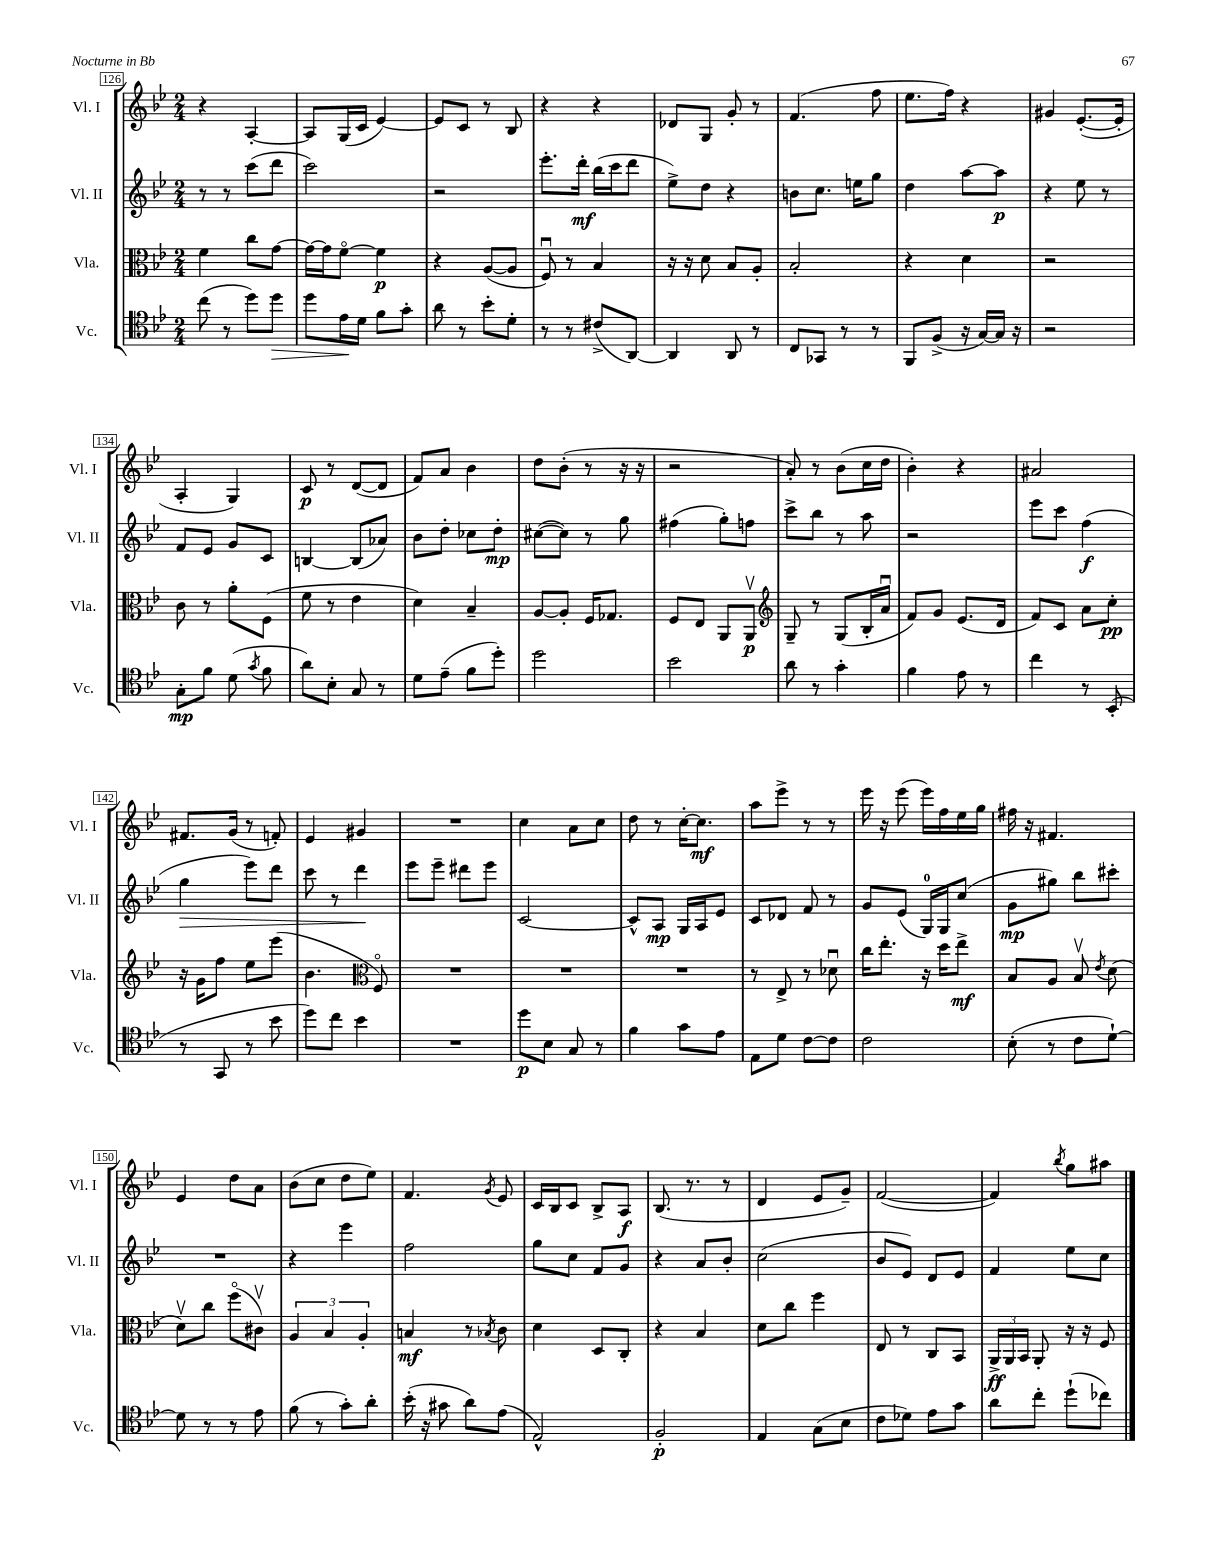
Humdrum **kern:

**kern	**dynam	**kern	**dynam	**kern	**dynam	**kern	**dynam
*part4	*part4	*part3	*part3	*part2	*part2	*part1	*part1
*staff4	*staff4	*staff3	*staff3	*staff2	*staff2	*staff1	*staff1
*I"Vc.	*	*I"Vla.	*	*I"Vl. II	*	*I"Vl. I	*
*I'Vc.	*	*I'Vla.	*	*I'Vl. II	*	*I'Vl. I	*
*clefC4	*	*clefC3	*	*clefG2	*	*clefG2	*
*k[b-e-]	*	*k[b-e-]	*	*k[b-e-]	*	*k[b-e-]	*
*M2/4	*	*M2/4	*	*M2/4	*	*M2/4	*
=126	=126	=126	=126	=126	=126	=126	=126
(8cc\	.	4f\	.	8r	.	4r	.
8r	.	.	.	8r	.	.	.
8dd\L)	.	8cc\L	.	(8ccc\L	.	[4A'/	.
!	!LO:HP:b	!	!	!	!	!	!
8dd\J	>	[8g\J	.	8ddd\J	.	.	.
=127	=127	=127	=127	=127	=127	=127	=127
8dd\L	.	16g\LL_	.	2ccc\)	.	8A/L]	.
.	.	16g\J]	.	.	.	.	.
16e-\L	.	[8f\J	.	.	.	(16G/L	.
16d\JJ	]	.	.	.	.	16c/JJ	.
8f\L	.	4f\]	p	.	.	[4e-/)	.
8g'\J	.	.	.	.	.	.	.
=128	=128	=128	=128	=128	=128	=128	=128
8a\	.	4r	.	2r	.	8e-/L]	.
8r	.	.	.	.	.	8c/J	.
8b-'\L	.	([8A/L	.	.	.	8r	.
8d'\J	.	8A/J]	.	.	.	8B-/	.
=129	=129	=129	=129	=129	=129	=129	=129
8r	.	8Fu/)	.	8.eee-'\L	.	4r	.
8r	.	8r	.	.	.	.	.
.	.	.	.	16ddd'\Jk	mf	.	.
(8c#X^/L	.	4B-/	.	(16bb-\LL	.	4r	.
.	.	.	.	16ccc\J	.	.	.
[8AA/J)	.	.	.	8ddd\J	.	.	.
=130	=130	=130	=130	=130	=130	=130	=130
4AA/]	.	16r	.	8ee-^\L)	.	8d-X/L	.
.	.	16r	.	.	.	.	.
.	.	8d\	.	8dd\J	.	8G/J	.
8AA/	.	8B-/L	.	4r	.	8g'/	.
8r	.	8A'/J	.	.	.	8r	.
=131	=131	=131	=131	=131	=131	=131	=131
8C/L	.	2B-'/	.	8bn\L	.	(4.f/	.
8GG-X/J	.	.	.	8.cc\J	.	.	.
8r	.	.	.	.	.	.	.
.	.	.	.	16een\KL	.	.	.
8r	.	.	.	8gg\J	.	8ff\	.
=132	=132	=132	=132	=132	=132	=132	=132
8FF/L	.	4r	.	4dd\	.	8.ee-\L	.
(8F^/J	.	.	.	.	.	.	.
.	.	.	.	.	.	16ff\Jk)	.
16r	.	4d\	.	[8aa\L	.	4r	.
[16G/LL)	.	.	.	.	.	.	.
16G/JJ]	.	.	.	8aa\J]	p	.	.
16r	.	.	.	.	.	.	.
=133	=133	=133	=133	=133	=133	=133	=133
2r	.	2r	.	4r	.	4g#X/	.
.	.	.	.	8ee-\	.	([8.e-'/L	.
.	.	.	.	8r	.	.	.
.	.	.	.	.	.	16e-'/Jk]	.
!!LO:LB:g=z
=134	=134	=134	=134	=134	=134	=134	=134
8G'\L	mp	8c\	.	8f/L	.	4A'/	.
8f\J	.	8r	.	8e-/J	.	.	.
(8d\	.	8a'\L	.	8g/L	.	4G/)	.
8qg/	.	.	.	.	.	.	.
8f\	.	(8F\J	.	8c/J	.	.	.
=135	=135	=135	=135	=135	=135	=135	=135
8a\L)	.	8f\	.	[4Bn/	.	8c/	p
8B-'\J	.	8r	.	.	.	8r	.
8G/	.	4e-\	.	(8B/L]	.	([8d/L	.
8r	.	.	.	8a-X/J)	.	8d/J]	.
=136	=136	=136	=136	=136	=136	=136	=136
8d\L	.	4d\)	.	8b-\L	.	8f/L)	.
(8e-~\J	.	.	.	8dd'\J	.	8a/J	.
8f\L	.	4B-~/	.	8cc-X\L	.	4b-\	.
8dd'\J)	.	.	.	8dd'\J	mp	.	.
=137	=137	=137	=137	=137	=137	=137	=137
2dd\	.	[8A/L	.	([8cc#X\L	.	8dd\L	.
.	.	8A'/J]	.	8cc#\J])	.	(8b-'\J	.
.	.	16F/KL	.	8r	.	8r	.
.	.	8.G-X/J	.	.	.	.	.
.	.	.	.	8gg\	.	16r	.
.	.	.	.	.	.	16r	.
=138	=138	=138	=138	=138	=138	=138	=138
2b-\	.	8F/L	.	(4ff#X\	.	2r	.
.	.	8E-/J	.	.	.	.	.
.	.	8AA/L	.	8gg'\L)	.	.	.
.	.	8AAv/J	p	8ffn\J	.	.	.
=139	=139	=139	=139	=139	=139	=139	=139
*	*	*clefG2	*	*	*	*	*
8a\	.	8G~/	.	8ccc^\L	.	8a'/)	.
8r	.	8r	.	8bb-\J	.	8r	.
4g'\	.	(8G/L	.	8r	.	(8b-\L	.
.	.	16B-'/L	.	8aa\	.	16cc\L	.
.	.	16au/JJ	.	.	.	16dd\JJ	.
=140	=140	=140	=140	=140	=140	=140	=140
4f\	.	8f/L)	.	2r	.	4b-'\)	.
.	.	8g/J	.	.	.	.	.
8e-\	.	(8.e-/L	.	.	.	4r	.
8r	.	.	.	.	.	.	.
.	.	16d/Jk	.	.	.	.	.
=141	=141	=141	=141	=141	=141	=141	=141
4cc\	.	8f/L)	.	8eee-\L	.	2a#X/	.
.	.	8c/J	.	8ccc\J	.	.	.
8r	.	8a\L	.	(4ff\	f	.	.
(8BB-'/	.	8cc'\J	pp	.	.	.	.
!!LO:LB:g=z
=142	=142	=142	=142	=142	=142	=142	=142
!	!	!	!	!	!LO:HP:b	!	!
8r	.	16r	.	4gg\	>	8.f#X/L	.
.	.	16g\KL	.	.	.	.	.
8GG/	.	8ff\J	.	.	.	.	.
.	.	.	.	.	.	(16g/Jk	.
8r	.	8ee-\L	.	8eee-\L)	.	8r	.
8b-\	.	(8eee-\J	.	8ddd\J	.	8fn'/)	.
=143	=143	=143	=143	=143	=143	=143	=143
8dd\L)	.	4.b-\	.	8ccc\	.	4e-/	.
8cc\J	.	.	.	8r	.	.	.
4b-\	.	.	.	4ddd\	.	4g#X/	.
*	*	*clefC3	*	*	*	*	*
.	.	8F/)	.	.	.	.	.
.	.	.	.	.	]	.	.
=144	=144	=144	=144	=144	=144	=144	=144
2r	.	2r	.	8eee-\L	.	2r	.
.	.	.	.	8eee-~\J	.	.	.
.	.	.	.	8ddd#X\L	.	.	.
.	.	.	.	8eee-\J	.	.	.
=145	=145	=145	=145	=145	=145	=145	=145
8dd\L	p	2r	.	[2c/	.	4cc\	.
8B-\J	.	.	.	.	.	.	.
8G/	.	.	.	.	.	8a\L	.
8r	.	.	.	.	.	8cc\J	.
=146	=146	=146	=146	=146	=146	=146	=146
4f\	.	2r	.	8c^^/L]	.	8dd\	.
.	.	.	.	8A/J	mp	8r	.
8g\L	.	.	.	16G/LL	.	[16cc'\KL	.
.	.	.	.	16A/J	.	8.cc\J]	mf
8e-\J	.	.	.	8e-/J	.	.	.
=147	=147	=147	=147	=147	=147	=147	=147
8E-\L	.	8r	.	8c/L	.	8aa\L	.
8d\J	.	8E-^/	.	8d-X/J	.	8eee-^\J	.
[8c\L	.	8r	.	8f/	.	8r	.
8c\J]	.	8d-Xu\	.	8r	.	8r	.
=148	=148	=148	=148	=148	=148	=148	=148
2c\	.	16cc\KL	.	8g/L	.	16eee-\	.
.	.	8.ee-'\J	.	.	.	16r	.
.	.	.	.	(8e-/J	.	(8eee-\	.
.	.	16r	.	16G/LL)	.	16eee-\LL)	.
.	.	16dd\KL	.	16G/J	.	16ff\	.
.	.	8ee-^\J	mf	(8cc/J	.	16ee-\	.
.	.	.	.	.	.	16gg\JJ	.
=149	=149	=149	=149	=149	=149	=149	=149
(8B-'\	.	8B-/L	.	8g\L	mp	16ff#X\	.
.	.	.	.	.	.	16r	.
8r	.	8A/J	.	8gg#X\J)	.	4.f#X/	.
8c\L	.	8B-v/	.	8bb-\L	.	.	.
.	.	8qe-/	.	.	.	.	.
[8d`\J)	.	(8d\	.	8ccc#X'\J	.	.	.
!!LO:LB:g=z
=150	=150	=150	=150	=150	=150	=150	=150
8d\]	.	8dv\L)	.	2r	.	4e-/	.
8r	.	8cc\J	.	.	.	.	.
8r	.	(8ff\L	.	.	.	8dd\L	.
8e-\	.	8c#Xv\J)	.	.	.	8a\J	.
=151	=151	=151	=151	=151	=151	=151	=151
(8f\	.	6A/	.	4r	.	(8b-\L	.
8r	.	.	.	.	.	8cc\J	.
.	.	6B-/	.	.	.	.	.
8g'\L)	.	.	.	4eee-\	.	8dd\L	.
.	.	6A'/	.	.	.	.	.
8a'\J	.	.	.	.	.	8ee-\J)	.
=152	=152	=152	=152	=152	=152	=152	=152
(16b-'\	.	4Bn/	mf	2ff\	.	4.f/	.
16r	.	.	.	.	.	.	.
8g#X\	.	.	.	.	.	.	.
8a\L)	.	8r	.	.	.	.	.
.	.	8qB-X/	.	.	.	8qg/	.
(8e-\J	.	8c\	.	.	.	8e-/	.
=153	=153	=153	=153	=153	=153	=153	=153
2E-^^/)	.	4d\	.	8gg\L	.	16c/LL	.
.	.	.	.	.	.	16B-/J	.
.	.	.	.	8cc\J	.	8c/J	.
.	.	8D/L	.	8f/L	.	8B-^/L	.
.	.	8C'/J	.	8g/J	.	8A/J	f
=154	=154	=154	=154	=154	=154	=154	=154
2F'/	p	4r	.	4r	.	(8.B-/	.
.	.	.	.	.	.	8.r	.
.	.	4B-/	.	8a/L	.	.	.
.	.	.	.	8b-'/J	.	8r	.
=155	=155	=155	=155	=155	=155	=155	=155
4E-/	.	8d\L	.	(2cc\	.	4d/	.
.	.	8cc\J	.	.	.	.	.
(8G\L	.	4ff\	.	.	.	8e-/L	.
8B-\J	.	.	.	.	.	8g~/J)	.
=156	=156	=156	=156	=156	=156	=156	=156
8c\L	.	8E-/	.	8b-/L	.	([2f/	.
8d-X\J)	.	8r	.	8e-/J)	.	.	.
8e-\L	.	8C/L	.	8d/L	.	.	.
8g\J	.	8BB-/J	.	8e-/J	.	.	.
=157	=157	=157	=157	=157	=157	=157	=157
8a\L	.	24AA^/LL	ff	4f/	.	4f/])	.
.	.	24AA/	.	.	.	.	.
.	.	24BB-/JJ	.	.	.	.	.
8cc'\J	.	8AA'/	.	.	.	.	.
.	.	.	.	.	.	8qbb-/	.
(8dd`\L	.	16r	.	8ee-\L	.	8gg\L	.
.	.	16r	.	.	.	.	.
8cc-X\J)	.	8F/	.	8cc\J	.	8aa#X\J	.
==	==	==	==	==	==	==	==
*-	*-	*-	*-	*-	*-	*-	*-
